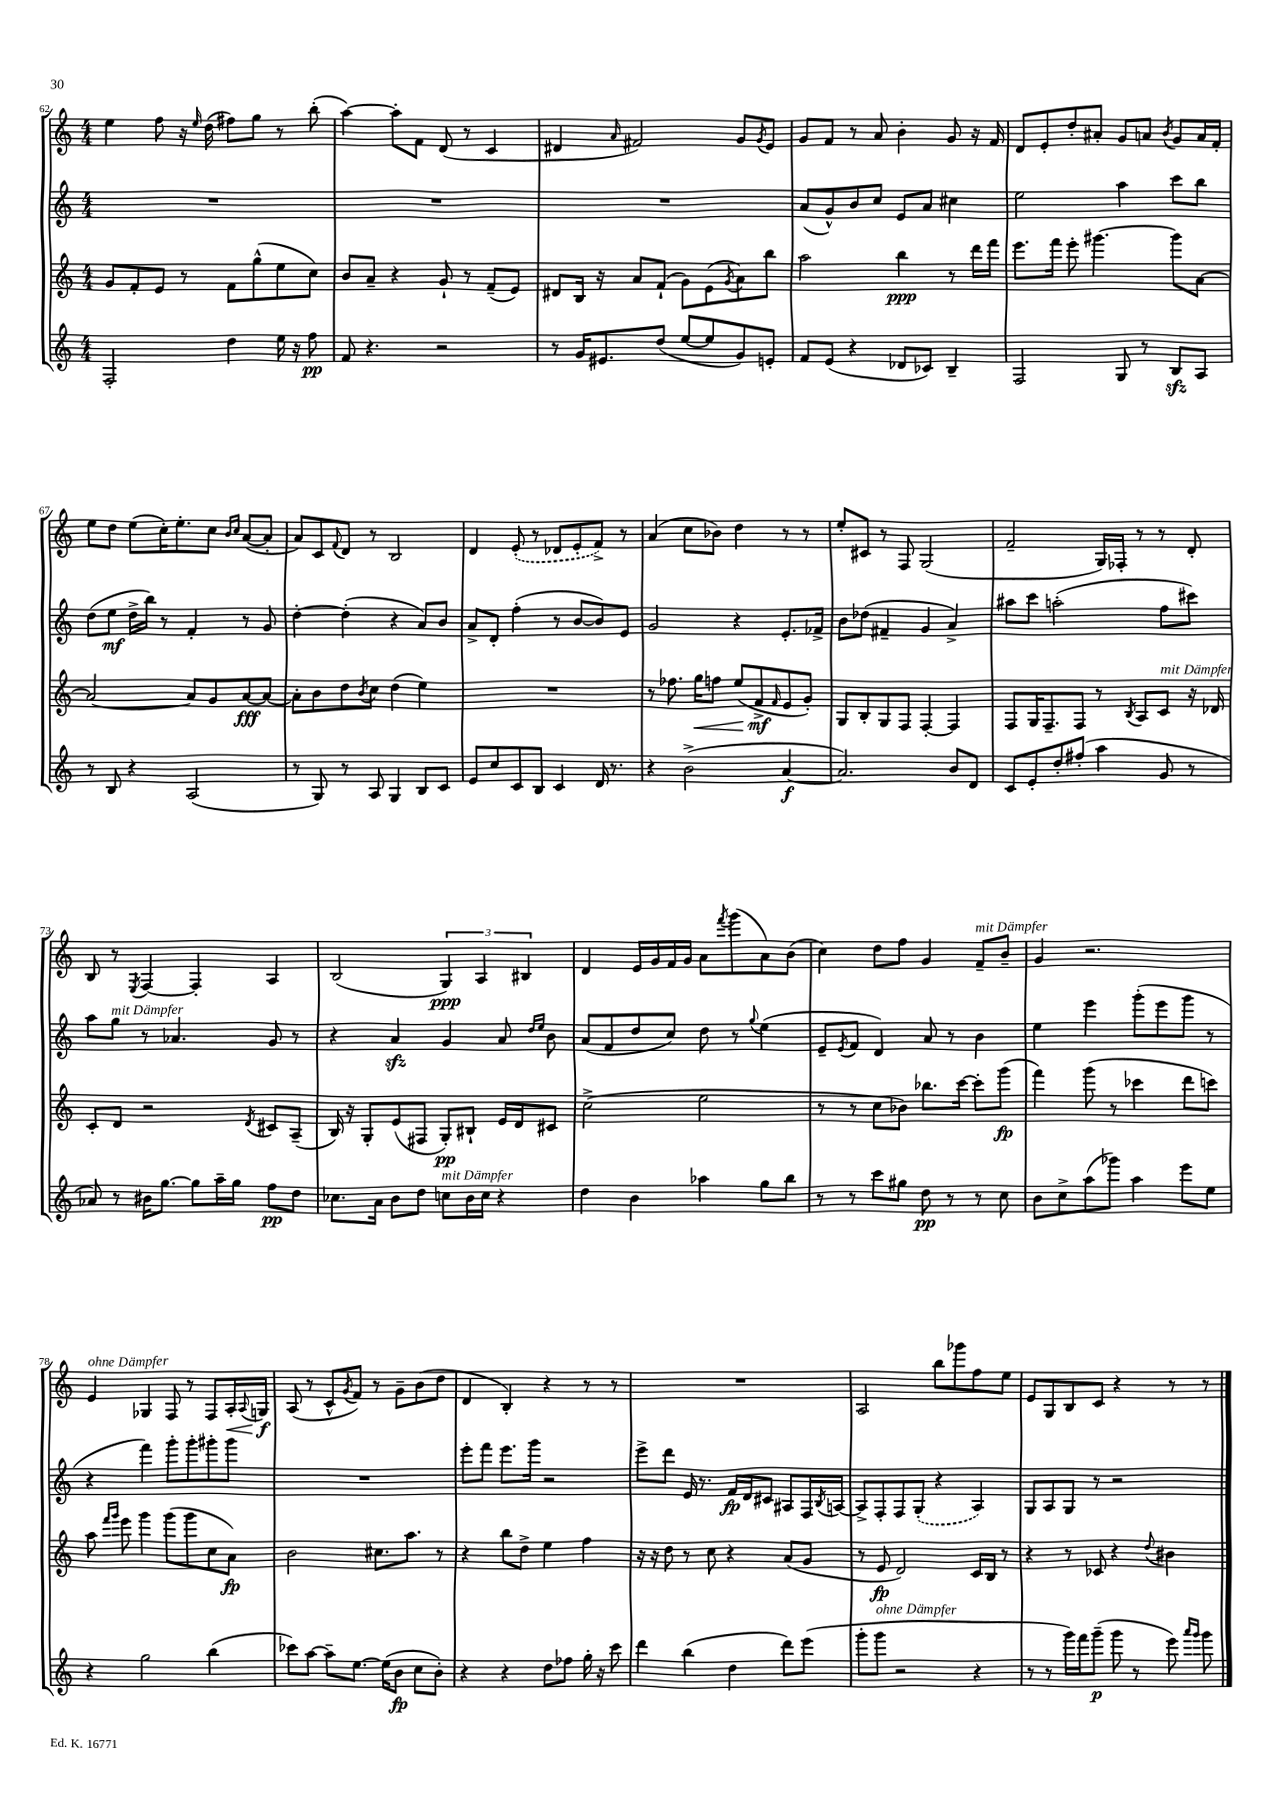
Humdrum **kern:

**kern	**dynam	**kern	**dynam	**kern	**dynam	**kern	**dynam
*part4	*part4	*part3	*part3	*part2	*part2	*part1	*part1
*staff4	*staff4	*staff3	*staff3	*staff2	*staff2	*staff1	*staff1
*clefG2	*	*clefG2	*	*clefG2	*	*clefG2	*
*k[]	*	*k[]	*	*k[]	*	*k[]	*
*M4/4	*	*M4/4	*	*M4/4	*	*M4/4	*
=62	=62	=62	=62	=62	=62	=62	=62
2F'/	.	8g/L	.	1r	.	4ee\	.
.	.	8f'/	.	.	.	.	.
.	.	8e/J	.	.	.	8ff\	.
.	.	8r	.	.	.	16r	.
.	.	.	.	.	.	16qqee/	.
.	.	.	.	.	.	(16dd\	.
4dd\	.	8f\L	.	.	.	8ff#X\L)	.
.	.	(8gg^^\	.	.	.	8gg\J	.
16ee\	.	8ee\	.	.	.	8r	.
16r	.	.	.	.	.	.	.
8ff\	pp	8cc\J)	.	.	.	(8bb'\	.
=63	=63	=63	=63	=63	=63	=63	=63
8f/	.	8b/L	.	1r	.	[4aa\)	.
4.r	.	8a~/J	.	.	.	.	.
.	.	4r	.	.	.	8aa'\L]	.
.	.	.	.	.	.	8f\J	.
2r	.	8g`/	.	.	.	(8d/	.
.	.	8r	.	.	.	8r	.
.	.	(8f~/L	.	.	.	4c/	.
.	.	8e/J)	.	.	.	.	.
=64	=64	=64	=64	=64	=64	=64	=64
8r	.	8d#X/L	.	1r	.	4d#X/	.
16g/KL	.	16B/Jk	.	.	.	.	.
8.e#X/	.	16r	.	.	.	.	.
.	.	.	.	.	.	16qqa/	.
.	.	8a/L	.	.	.	2f#X/)	.
(8dd/J	.	(8f`/J	.	.	.	.	.
[8ee/L	.	8g\L)	.	.	.	.	.
8ee/]	.	(8e\	.	.	.	.	.
.	.	8qg/	.	.	.	.	.
8g/)	.	8a\)	.	.	.	8g/L	.
.	.	.	.	.	.	8qg/	.
8en'/J	.	8bb\J	.	.	.	8e/J	.
=65	=65	=65	=65	=65	=65	=65	=65
8f/L	.	2aa\	.	(8a/L	.	8g/L	.
(8e/J	.	.	.	8g^^/)	.	8f/J	.
4r	.	.	.	8b/	.	8r	.
.	.	.	.	8cc/J	.	8a/	.
8d-X/L	.	4bb\	ppp	8e/L	.	4b'\	.
8c-X/J)	.	.	.	8a/J	.	.	.
4B~/	.	8r	.	4cc#X\	.	8g/	.
.	.	16ddd\LL	.	.	.	16r	.
.	.	16fff\JJ	.	.	.	16f/	.
=66	=66	=66	=66	=66	=66	=66	=66
2F/	.	8.eee\L	.	2ee\	.	8d/L	.
.	.	.	.	.	.	8e'/	.
.	.	16fff\Jk	.	.	.	.	.
.	.	8eee'\	.	.	.	8dd'/	.
.	.	[4.ggg#X\	.	.	.	8a#X'/J	.
8G/	.	.	.	4aa\	.	8g/L	.
8r	.	.	.	.	.	8an/J	.
.	.	.	.	.	.	8qb/	.
8Bzz/L	.	8ggg#\L]	.	8ccc\L	.	8g/L	.
8A/J	.	[8a\J	.	8bb\J	.	16a/L	.
.	.	.	.	.	.	16f'/JJ	.
!!LO:LB:g=z
=67	=67	=67	=67	=67	=67	=67	=67
8r	.	2a/_	.	(8dd\L	.	8ee\L	.
8B/	.	.	.	8ee\J	mf	8dd\J	.
4r	.	.	.	16dd^\LL	.	(8ee\L	.
.	.	.	.	16bb\JJ)	.	.	.
.	.	.	.	8r	.	16cc'\K)	.
.	.	.	.	.	.	8.ee'\	.
(2A/	.	8a/L]	.	4f'/	.	.	.
.	.	8g/	.	.	.	8cc\J	.
.	.	.	.	.	.	16qqb/LL	.
.	.	.	.	.	.	16qqcc/JJ	.
.	.	[8a/	fff	8r	.	([8a/L	.
.	.	8a/J_	.	8g/	.	8a'/J]	.
=68	=68	=68	=68	=68	=68	=68	=68
8r	.	8a'\L]	.	[4dd'\	.	8a/L)	.
8G/)	.	8b\	.	.	.	8c/	.
.	.	.	.	.	.	8qqf/	.
8r	.	8dd\	.	(4dd'\]	.	8d/J	.
.	.	8qb/	.	.	.	.	.
8A/	.	8cc\J	.	.	.	8r	.
4G/	.	(4dd\	.	4r	.	2B/	.
8B/L	.	4ee\)	.	8a/L)	.	.	.
8c/J	.	.	.	8b/J	.	.	.
=69	=69	=69	=69	=69	=69	=69	=69
8e/L	.	1r	.	8a^/L	.	4d/	.
8cc/	.	.	.	8d'/J	.	.	.
8c/	.	.	.	(4ff'\	.	(8e'/	.
8B/J	.	.	.	.	.	8r	.
4c/	.	.	.	8r	.	8d-X/L	.
.	.	.	.	[8b/L	.	8e'/	.
16d/	.	.	.	8b/])	.	8f^/J)	.
8.r	.	.	.	.	.	.	.
.	.	.	.	8e/J	.	8r	.
=70	=70	=70	=70	=70	=70	=70	=70
4r	.	8r	.	2g/	.	(4a/	.
.	.	8.ff-X\	.	.	.	.	.
(2b^\	.	.	.	.	.	8cc\L	.
!	!	!	!LO:HP:b	!	!	!	!
.	.	16gg\KL	<	.	.	.	.
.	.	8ffn\J	.	.	.	8b-X\J)	.
.	.	(8ee/L	.	4r	.	4dd\	.
.	.	8f^/	mf	.	.	.	.
.	.	16qqf/	.	.	.	.	.
[4a/	f	8e/	[	8.e'/L	.	8r	.
.	.	8g'/J)	.	.	.	8r	.
.	.	.	.	16f-X^/Jk	.	.	.
=71	=71	=71	=71	=71	=71	=71	=71
2.a/])	.	8G/L	.	8b\L	.	8ee'/L	.
.	.	8B'/	.	(8dd-X\J	.	8c#X/J	.
.	.	8G/	.	4f#X~/	.	8r	.
.	.	8F/J	.	.	.	8F/	.
.	.	[4F'/	.	4g/	.	(2G/	.
8b/L	.	4F/]	.	4a^/)	.	.	.
8d/J	.	.	.	.	.	.	.
=72	=72	=72	=72	=72	=72	=72	=72
8c/L	.	8F/L	.	8aa#X\L	.	2f~/	.
8e'/	.	16G/K	.	8ccc\J	.	.	.
.	.	8.F~/	.	.	.	.	.
8dd'/	.	.	.	(2aan'\	.	.	.
(8ff#X'/J	.	8F/J	.	.	.	.	.
4aa\	.	8r	.	.	.	16G/LL)	.
.	.	.	.	.	.	16F-X'/JJ	.
.	.	8qB/	.	.	.	.	.
.	.	8A/L	.	.	.	8r	.
!	!	!LO:TX:a:i:t=mit Dämpfer	!	!	!	!	!
8g/	.	8c/J	.	8ff\L	.	8r	.
8r	.	16r	.	8ccc#X\J)	.	8d'/	.
.	.	16d-X/	.	.	.	.	.
!!LO:LB:g=z
=73	=73	=73	=73	=73	=73	=73	=73
8a-X/)	.	8c'/L	.	8aa\L	.	8B/	.
!	!	!	!	!LO:TX:a:i:t=mit Dämpfer	!	!	!
8r	.	8d/J	.	8gg\J	.	8r	.
.	.	.	.	.	.	8qE/	.
16b#X\KL	.	2r	.	8r	.	[4F/	.
[8.gg\J	.	.	.	.	.	.	.
.	.	.	.	4.a-X/	.	.	.
8gg\L]	.	.	.	.	.	4F'/]	.
16aa~\L	.	.	.	.	.	.	.
16gg\JJ	.	.	.	.	.	.	.
.	.	8qd/	.	.	.	.	.
8ff\L	pp	8c#X/L	.	8g/	.	4A/	.
8dd\J	.	(8A~/J	.	8r	.	.	.
=74	=74	=74	=74	=74	=74	=74	=74
8.cc-X\L	.	16B/)	.	4r	.	(2B/	.
.	.	16r	.	.	.	.	.
.	.	8G'/L	.	.	.	.	.
16a\Jk	.	.	.	.	.	.	.
8b\L	.	(8e/	.	4azz/	.	.	.
8dd\J	.	8F#X/J	.	.	.	.	.
!LO:TX:a:i:t=mit Dämpfer	!	!	!	!	!	!	!
8ccn\L	.	8G'/L)	pp	4g/	.	6G/)	ppp
16b\L	.	8B#X`/J	.	.	.	.	.
.	.	.	.	.	.	6A/	.
16cc\JJ	.	.	.	.	.	.	.
4r	.	16e/LL	.	8a/	.	.	.
.	.	16d/J	.	.	.	.	.
.	.	.	.	.	.	6B#X/	.
.	.	.	.	16qqdd/LL	.	.	.
.	.	.	.	16qqee/JJ	.	.	.
.	.	8c#X/J	.	8b\	.	.	.
=75	=75	=75	=75	=75	=75	=75	=75
4dd\	.	(2cc^\	.	(8a/L	.	4d/	.
.	.	.	.	8f/	.	.	.
4b\	.	.	.	8dd/	.	16e/LL	.
.	.	.	.	.	.	16g/	.
.	.	.	.	8cc/J)	.	16f/	.
.	.	.	.	.	.	16g/JJ	.
4aa-X\	.	2ee\	.	8dd\	.	8a\L	.
.	.	.	.	.	.	8qfff/	.
.	.	.	.	8r	.	(8ggg\	.
.	.	.	.	8qqgg/	.	.	.
8gg\L	.	.	.	(4ee\	.	8a\)	.
8bb\J	.	.	.	.	.	(8b\J	.
=76	=76	=76	=76	=76	=76	=76	=76
8r	.	8r	.	8e~/L	.	4cc\)	.
.	.	.	.	8qe/	.	.	.
8r	.	8r	.	8f/J	.	.	.
8ccc\L	.	8cc\L	.	4d/)	.	8dd\L	.
8gg#X\J	.	8b-X\J)	.	.	.	8ff\J	.
8dd\	pp	8.bb-X\L	.	8a/	.	4g/	.
8r	.	.	.	8r	.	.	.
.	.	[16ccc\Jk	.	.	.	.	.
!	!	!	!	!	!	!LO:TX:a:i:t=mit Dämpfer	!
8r	.	8ccc'\L]	.	4b\	.	8f~/L	.
8cc\	.	(8ggg\J	fp	.	.	8b~/J	.
=77	=77	=77	=77	=77	=77	=77	=77
8b\L	.	4fff\)	.	4ee\	.	4g/	.
8cc^\	.	.	.	.	.	.	.
(8aa\	.	(8ggg\	.	4eee\	.	2.r	.
8ggg-X\J)	.	8r	.	.	.	.	.
4aa\	.	4ccc-X\	.	(8ggg'\L	.	.	.
.	.	.	.	8eee\	.	.	.
8eee\L	.	8ddd\L	.	8ggg\J	.	.	.
8ee\J	.	8cccn\J)	.	8r	.	.	.
!!LO:LB:g=z
=78	=78	=78	=78	=78	=78	=78	=78
!	!	!	!	!	!	!LO:TX:a:i:t=ohne Dämpfer	!
4r	.	8aa\	.	4r	.	4e/	.
.	.	16qqfff/LL	.	.	.	.	.
.	.	16qqggg/JJ	.	.	.	.	.
.	.	8eee\	.	.	.	.	.
2gg\	.	4ggg\	.	4fff\)	.	4G-X/	.
.	.	(8ggg\L	.	8ggg'\L	.	8F/	.
.	.	8ggg\	.	8ggg'\	.	8r	.
(4bb\	.	8cc\	.	8ggg#X'\	.	8F/L	.
!	!	!	!	!	!	!	!LO:HP:b
.	.	8a\J)	fp	8ggg#\J	.	16A'/L	<
.	.	.	.	.	.	8qqA/	.
.	.	.	.	.	.	16Gn/JJ	f
.	.	.	.	.	.	.	[
=79	=79	=79	=79	=79	=79	=79	=79
8ccc-X\L)	.	2b\	.	1r	.	(8A/	.
[8aa\J	.	.	.	.	.	8r	.
8aa~\L]	.	.	.	.	.	8c^^/L	.
.	.	.	.	.	.	8qg/	.
[8.ee\J	.	.	.	.	.	8f/J)	.
.	.	8.cc#X\L	.	.	.	8r	.
(16ee\KL]	.	.	.	.	.	.	.
8b\J	fp	.	.	.	.	8g~\L	.
.	.	8.aa\J	.	.	.	.	.
8cc\L	.	.	.	.	.	(8b\	.
8b'\J)	.	8r	.	.	.	8dd\J	.
=80	=80	=80	=80	=80	=80	=80	=80
4r	.	4r	.	8eee'\L	.	4d/	.
.	.	.	.	8fff\J	.	.	.
4r	.	8bb\L	.	8.eee\L	.	4B'/)	.
.	.	8dd^\J	.	.	.	.	.
.	.	.	.	16ggg\Jk	.	.	.
8dd\L	.	4ee\	.	2r	.	4r	.
8ff-X\J	.	.	.	.	.	.	.
16gg'\	.	4ff\	.	.	.	8r	.
16r	.	.	.	.	.	.	.
8ccc\	.	.	.	.	.	8r	.
=81	=81	=81	=81	=81	=81	=81	=81
4ddd\	.	16r	.	8eee^\L	.	1r	.
.	.	16r	.	.	.	.	.
.	.	8dd\	.	8ddd\J	.	.	.
(4bb\	.	8r	.	16e/	.	.	.
.	.	.	.	8.r	.	.	.
.	.	8cc\	.	.	.	.	.
4dd\	.	4r	.	16f/LL	fp	.	.
.	.	.	.	16d/J	.	.	.
.	.	.	.	8c#X/J	.	.	.
8ddd\L)	.	(8a/L	.	8A#X/L	.	.	.
(8eee\J	.	8g/J	.	16F/L	.	.	.
.	.	.	.	8qB/	.	.	.
.	.	.	.	[16An/JJ	.	.	.
=82	=82	=82	=82	=82	=82	=82	=82
8ggg'\L	.	8r	.	8A^/L]	.	2A/	.
!LO:TX:a:i:t=ohne Dämpfer	!	!	!	!	!	!	!
8ggg\J	.	8e/	fp	8F'/	.	.	.
2r	.	2d/)	.	8F/	.	.	.
.	.	.	.	(8G'/J	.	.	.
.	.	.	.	4r	.	8bb\L	.
.	.	.	.	.	.	8ggg-X\	.
4r	.	16c/LL	.	4A/)	.	8ff\	.
.	.	16B/JJ	.	.	.	.	.
.	.	8r	.	.	.	8ee\J	.
=83	=83	=83	=83	=83	=83	=83	=83
8r	.	4r	.	8G/L	.	8e/L	.
8r	.	.	.	8A/	.	8G/	.
16ggg\LL)	.	8r	.	8G/J	.	8B/	.
16fff\J	.	.	.	.	.	.	.
(8ggg~\J	p	8c-X/	.	8r	.	8c/J	.
8ggg\	.	4r	.	2r	.	4r	.
8r	.	.	.	.	.	.	.
.	.	8qqdd/	.	.	.	.	.
8eee\)	.	4b#X\	.	.	.	8r	.
16qqaaa/LL	.	.	.	.	.	.	.
16qqggg/JJ	.	.	.	.	.	.	.
8ggg\	.	.	.	.	.	8r	.
==	==	==	==	==	==	==	==
*-	*-	*-	*-	*-	*-	*-	*-
